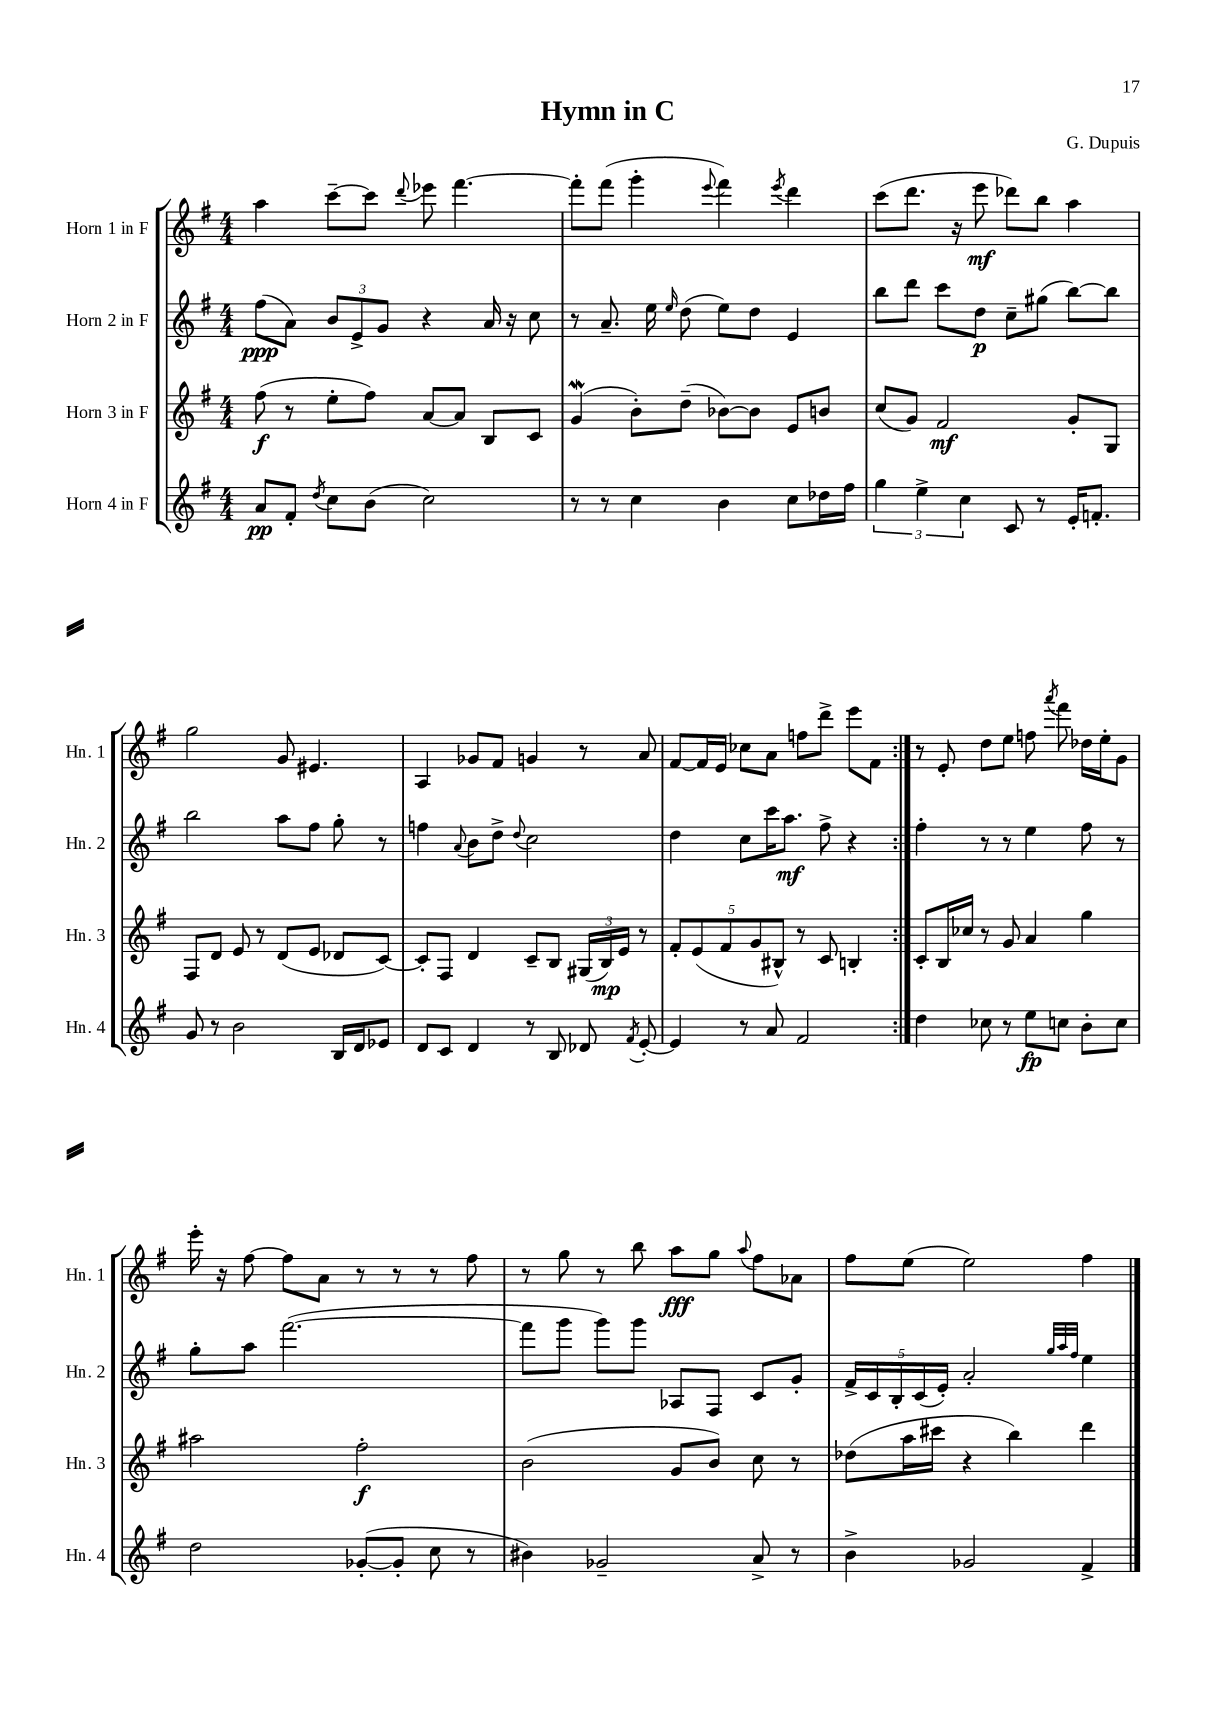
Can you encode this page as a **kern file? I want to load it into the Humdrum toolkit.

**kern	**dynam	**kern	**dynam	**kern	**dynam	**kern	**dynam
*part4	*part4	*part3	*part3	*part2	*part2	*part1	*part1
*staff4	*staff4	*staff3	*staff3	*staff2	*staff2	*staff1	*staff1
*I"Horn 4 in F	*	*I"Horn 3 in F	*	*I"Horn 2 in F	*	*I"Horn 1 in F	*
*I'Hn. 4	*	*I'Hn. 3	*	*I'Hn. 2	*	*I'Hn. 1	*
*clefG2	*	*clefG2	*	*clefG2	*	*clefG2	*
*k[f#]	*	*k[f#]	*	*k[f#]	*	*k[f#]	*
*M4/4	*	*M4/4	*	*M4/4	*	*M4/4	*
=1	=1	=1	=1	=1	=1	=1	=1
8a/L	pp	(8ff#\	f	(8ff#\L	ppp	4aa\	.
8f#'/J	.	8r	.	8a\J)	.	.	.
8qdd/	.	.	.	.	.	.	.
8cc\L	.	8ee'\L	.	12b/L	.	[8ccc~\L	.
.	.	.	.	12e^/	.	.	.
(8b\J	.	8ff#\J)	.	.	.	8ccc\J]	.
.	.	.	.	12g/J	.	.	.
.	.	.	.	.	.	8qqddd/	.
2cc\)	.	[8a/L	.	4r	.	8eee-X\	.
.	.	8a/J]	.	.	.	[4.fff#\	.
.	.	8B/L	.	16a/	.	.	.
.	.	.	.	16r	.	.	.
.	.	8c/J	.	8cc\	.	.	.
=2	=2	=2	=2	=2	=2	=2	=2
8r	.	(4gw/	.	8r	.	8fff#'\L]	.
8r	.	.	.	8.a~/	.	(8fff#\J	.
4cc\	.	8b'\L)	.	.	.	4ggg'\	.
.	.	.	.	16ee\	.	.	.
.	.	.	.	16qqee/	.	.	.
.	.	(8dd~\J	.	(8dd\	.	.	.
.	.	.	.	.	.	8qqeee/	.
4b\	.	[8b-X\L)	.	8ee\L)	.	4fff#\)	.
.	.	8b-\J]	.	8dd\J	.	.	.
.	.	.	.	.	.	8qeee/	.
8cc\L	.	8e/L	.	4e/	.	4ddd\	.
16dd-X\L	.	8bn/J	.	.	.	.	.
16ff#\JJ	.	.	.	.	.	.	.
=3	=3	=3	=3	=3	=3	=3	=3
6gg\	.	(8cc/L	.	8bb\L	.	(8ccc\L	.
.	.	8g/J)	.	8ddd\J	.	8.ddd\J	.
6ee^\	.	.	.	.	.	.	.
.	.	2f#/	mf	8ccc\L	.	.	.
.	.	.	.	.	.	16r	.
6cc\	.	.	.	.	.	.	.
.	.	.	.	8dd\J	p	8eee\	mf
8c/	.	.	.	8cc~\L	.	8ddd-X\L)	.
8r	.	.	.	(8gg#X\J	.	8bb\J	.
16e'/KL	.	8g'/L	.	[8bb\L)	.	4aa\	.
8.fn'/J	.	.	.	.	.	.	.
.	.	8G/J	.	8bb\J]	.	.	.
!!LO:LB:g=z
=4	=4	=4	=4	=4	=4	=4	=4
8g/	.	8F#/L	.	2bb\	.	2gg\	.
8r	.	8d/J	.	.	.	.	.
2b\	.	8e/	.	.	.	.	.
.	.	8r	.	.	.	.	.
.	.	(8d/L	.	8aa\L	.	8g/	.
.	.	8e/J	.	8ff#\J	.	4.e#X/	.
16B/LL	.	8d-X/L	.	8gg'\	.	.	.
16d/J	.	.	.	.	.	.	.
8e-X/J	.	[8c/J)	.	8r	.	.	.
=5	=5	=5	=5	=5	=5	=5	=5
8d/L	.	8c'/L]	.	4ffn\	.	4A/	.
8c/J	.	8F#/J	.	.	.	.	.
.	.	.	.	8qqa/	.	.	.
4d/	.	4d/	.	8b\L	.	8g-X/L	.
.	.	.	.	8dd^\J	.	8f#/J	.
.	.	.	.	8qqdd/	.	.	.
8r	.	8c~/L	.	2cc\	.	4gn/	.
8B/	.	8B/J	.	.	.	.	.
8d-X/	.	(24G#X/LL	.	.	.	8r	.
.	.	24B/)	mp	.	.	.	.
.	.	24e/JJ	.	.	.	.	.
8qf#/	.	.	.	.	.	.	.
[8e'/	.	8r	.	.	.	8a/	.
=6	=6	=6	=6	=6	=6	=6	=6
4e/]	.	10f#'/L	.	4dd\	.	[8f#/L	.
.	.	(10e/	.	.	.	.	.
.	.	.	.	.	.	16f#/L]	.
.	.	.	.	.	.	16e/JJ	.
.	.	10f#/	.	.	.	.	.
8r	.	.	.	8cc\L	.	8cc-X\L	.
.	.	10g/	.	.	.	.	.
8a/	.	.	.	16ccc\K	.	8a\J	.
.	.	10B#X^^/J)	.	.	.	.	.
.	.	.	.	8.aa\J	mf	.	.
2f#/	.	8r	.	.	.	8ffn\L	.
.	.	8c/	.	8ff#^\	.	8ddd^\J	.
.	.	4Bn'/	.	4r	.	8eee\L	.
.	.	.	.	.	.	8f#\J	.
=7:|!	=7:|!	=7:|!	=7:|!	=7:|!	=7:|!	=7:|!	=7:|!
4dd\	.	8c'/L	.	4ff#'\	.	8r	.
.	.	16B/L	.	.	.	8e'/	.
.	.	16cc-X/JJ	.	.	.	.	.
8cc-X\	.	8r	.	8r	.	8dd\L	.
8r	.	8g/	.	8r	.	8ee\J	.
8ee\L	fp	4a/	.	4ee\	.	8ffn\	.
.	.	.	.	.	.	8qaaa/	.
8ccn\J	.	.	.	.	.	8fff#\	.
8b'\L	.	4gg\	.	8ff#\	.	16dd-X\LL	.
.	.	.	.	.	.	16ee'\J	.
8cc\J	.	.	.	8r	.	8g\J	.
!!LO:LB:g=z
=8	=8	=8	=8	=8	=8	=8	=8
2dd\	.	2aa#X\	.	8gg'\L	.	16eee'\	.
.	.	.	.	.	.	16r	.
.	.	.	.	8aa\J	.	[8ff#\	.
.	.	.	.	([2.fff#\	.	8ff#\L]	.
.	.	.	.	.	.	8a\J	.
([8g-X'/L	.	2ff#'\	f	.	.	8r	.
8g-'/J]	.	.	.	.	.	8r	.
8cc\	.	.	.	.	.	8r	.
8r	.	.	.	.	.	8ff#\	.
=9	=9	=9	=9	=9	=9	=9	=9
4b#X\)	.	(2b\	.	8fff#\L]	.	8r	.
.	.	.	.	8ggg\J	.	8gg\	.
2g-X~/	.	.	.	8ggg\L)	.	8r	.
.	.	.	.	8ggg\J	.	8bb\	.
.	.	8g/L	.	8A-X/L	.	8aa\L	fff
.	.	8b/J)	.	8F#/J	.	8gg\J	.
.	.	.	.	.	.	8qqaa/	.
8a^/	.	8cc\	.	8c/L	.	8ff#\L	.
8r	.	8r	.	8g'/J	.	8a-X\J	.
=10	=10	=10	=10	=10	=10	=10	=10
4b^\	.	(8dd-X\L	.	20f#^/LL	.	8ff#\L	.
.	.	.	.	20c/	.	.	.
.	.	.	.	20B'/	.	.	.
.	.	16aa\L	.	.	.	(8ee\J	.
.	.	.	.	(20c/	.	.	.
.	.	16ccc#X\JJ	.	.	.	.	.
.	.	.	.	20e'/JJ)	.	.	.
2g-X/	.	4r	.	2a'/	.	2ee\)	.
.	.	4bb\)	.	.	.	.	.
.	.	.	.	32qqgg/LLL	.	.	.
.	.	.	.	32qqaa/	.	.	.
.	.	.	.	32qqff#/JJJ	.	.	.
4f#^/	.	4ddd\	.	4ee\	.	4ff#\	.
==	==	==	==	==	==	==	==
*-	*-	*-	*-	*-	*-	*-	*-
